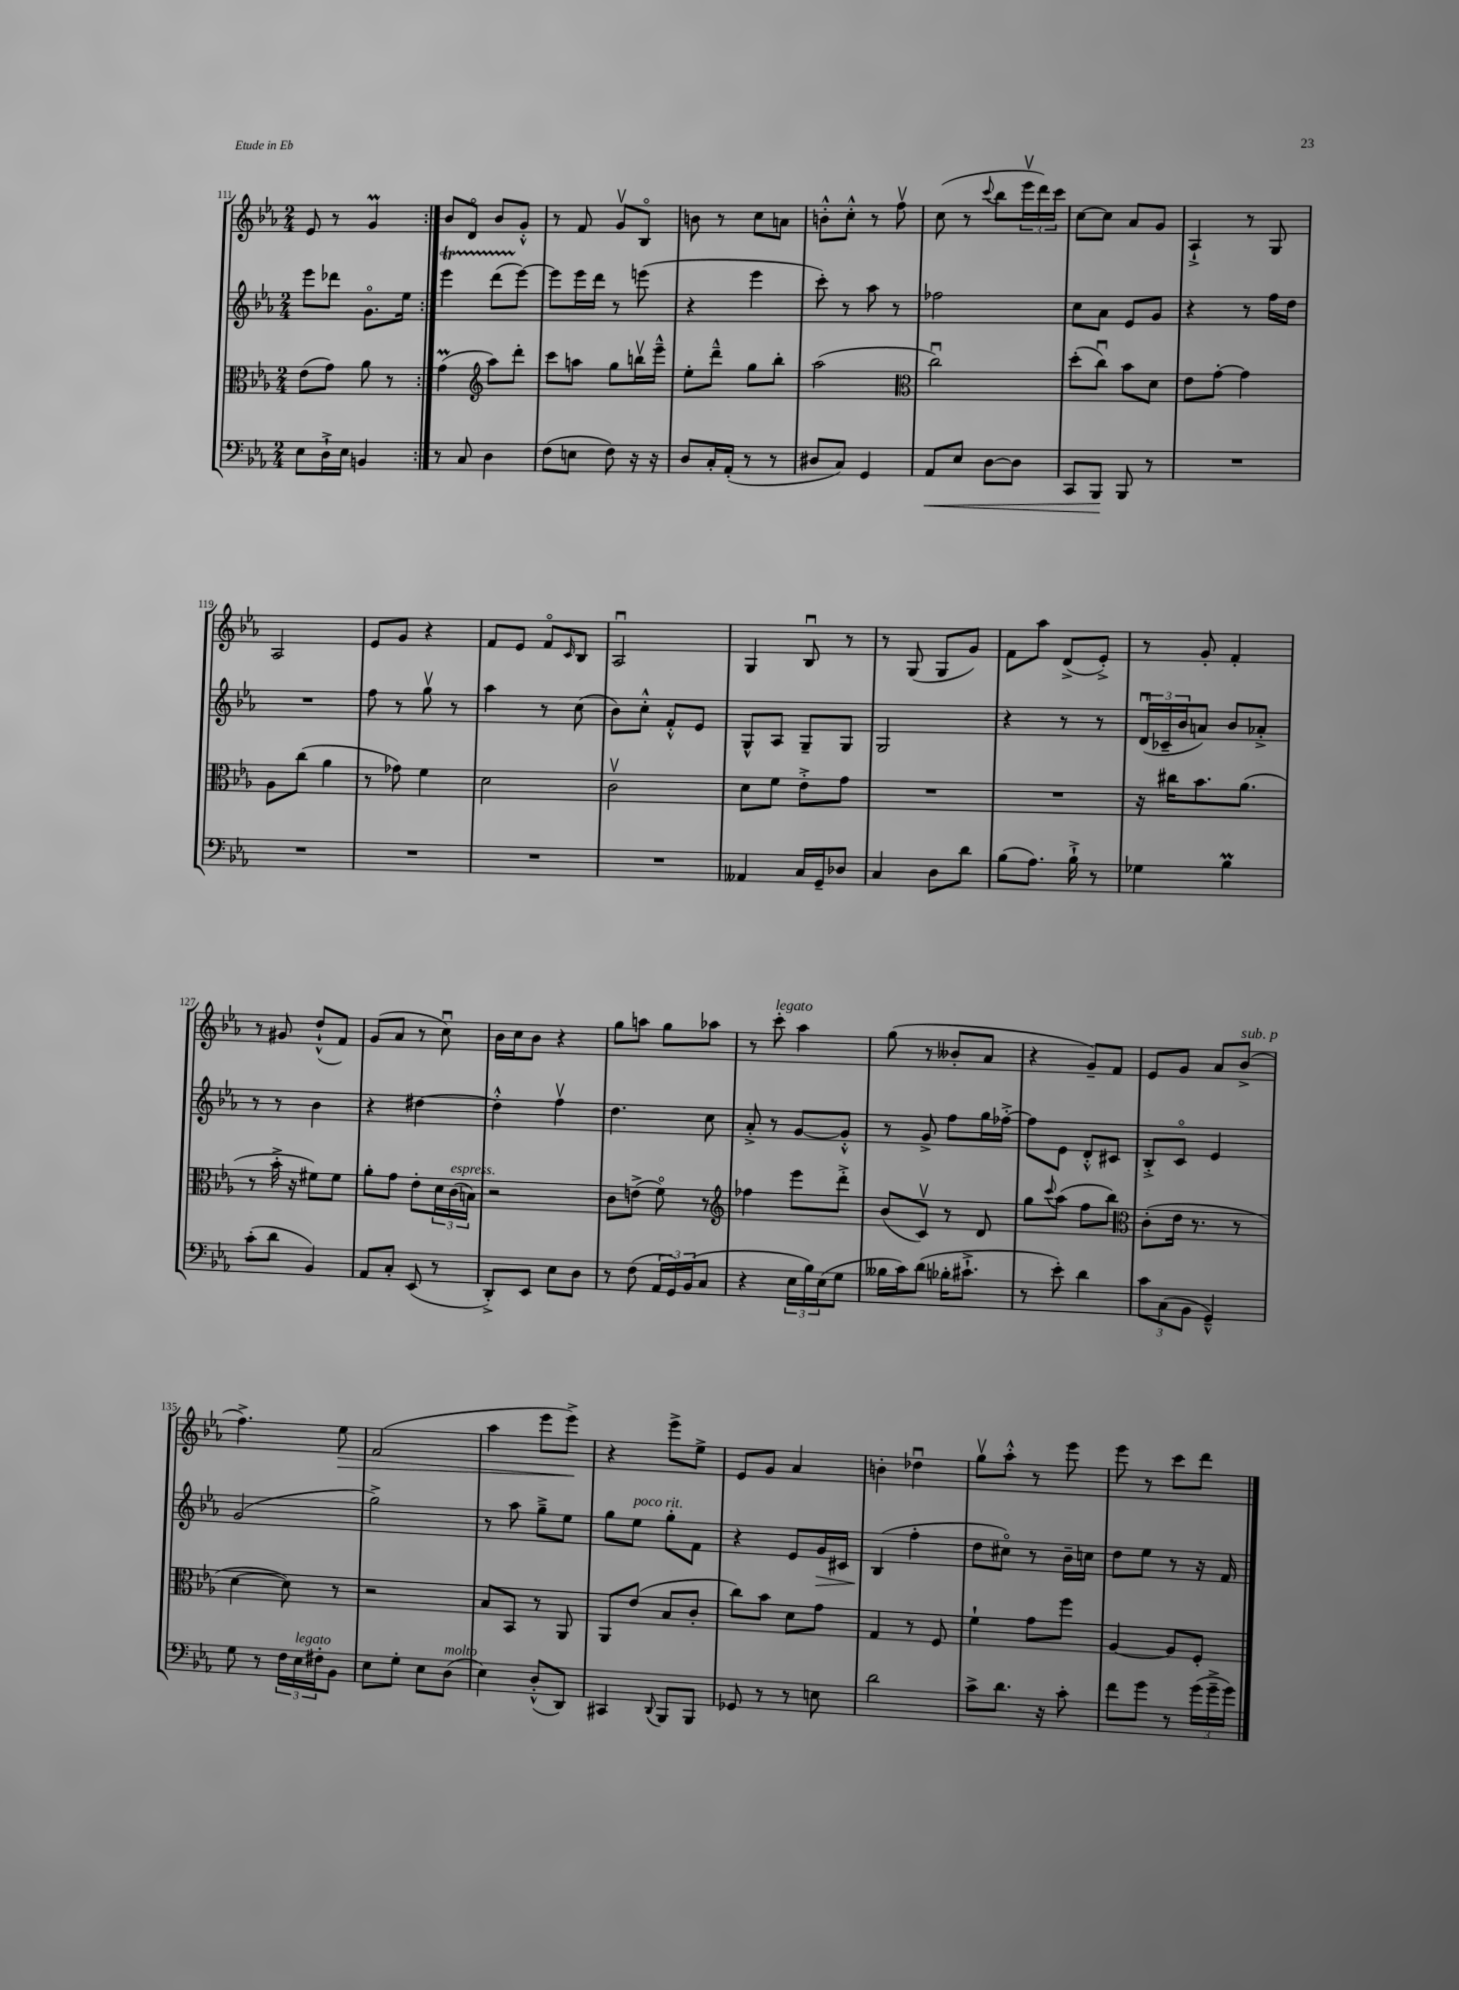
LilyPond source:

<<
\new StaffGroup <<
\new Staff = "s0" {
    \clef treble \key ees \major \numericTimeSignature \time 2/4
    \repeat volta 2 { ees'8 r8 g'4\prall | }
    bes'8 d'8\flageolet bes'8 g'8-.-^ |
    r8 f'8 g'8\upbow bes8\flageolet |
    b'8 r8 c''8 a'8 |
    b'8-.-^ c''8-.-^ r8 f''8\upbow |
    c''8( r8 \appoggiatura { c'''8 } bes''8 \tuplet 3/2 { ees'''16\upbow d'''16) c'''16 } |
    c''8~ c''8 aes'8 g'8 |
    aes4-!-> r8 g8 |
    aes2 |
    ees'8 g'8 r4 |
    f'8 ees'8 f'8\flageolet \grace { c'16 } bes8 |
    aes2\downbow |
    g4 bes8\downbow r8 |
    r8 g8( g8 g'8) |
    f'8 aes''8 d'8->( ees'8-.->) |
    r8 g'8-. f'4-. |
    r8 gis'8 d''8-!-^( f'8) |
    g'8( aes'8 r8 c''8\downbow) |
    bes'16 c''16 bes'8 r4 |
    g''8 a''8 g''8 aes''8 |
    r8 c'''8-.^\markup { \italic "legato" } aes''4 |
    g''8( r8 beses'8-. aes'8 |
    r4 g'8--) f'8 |
    ees'8 g'8 aes'8 bes'8->^\markup { \italic "sub. p" }( |
    f''4.->) ees''8\> |
    f'2( |
    aes''4 ees'''8 ees'''8->\!) |
    r4 ees'''8-> ees''8-> |
    ees'8 g'8 aes'4 |
    b'4-. des''4\downbow |
    g''8\upbow aes''8-.-^ r8 ees'''8 |
    ees'''8 r8 c'''8 d'''8 \bar "|." |
}
\new Staff = "s1" {
    \clef treble \key ees \major \numericTimeSignature \time 2/4
    \repeat volta 2 { ees'''8 des'''8 g'8.\flageolet ees''16 | }
    ees'''4\startTrillSpan d'''8( ees'''8~\stopTrillSpan) |
    ees'''8 ees'''16 d'''16 r8 e'''8( |
    r4 ees'''4 |
    c'''8-.) r8 aes''8 r8 |
    fes''2 |
    c''8 aes'8 ees'8 g'8 |
    r4 r8 f''16 d''16 |
    R2 |
    f''8 r8 g''8\upbow r8 |
    aes''4 r8 c''8( |
    bes'8) c''8-.-^ f'8-.-^ ees'8 |
    g8-^ aes8 g8-- g8 |
    g2 |
    r4 r8 r8 |
    \tuplet 3/2 { d'16\downbow( ces'16-- bes'16 } a'8) bes'8 aes'8-.-> |
    r8 r8 bes'4 |
    r4 dis''4~ |
    dis''4-.-^ f''4\upbow |
    d''4. c''8 |
    aes'8-.-> r8 g'8~ g'8-.-^ |
    r8 g'8-> f''8 g''16 fes''16~-.-> |
    fes''8 ees'8 d'8-.-^ cis'8 |
    bes8-.-> c'8\flageolet ees'4 |
    g'2( |
    g''2->) |
    r8 aes''8 g''8---> ees''8 |
    g''8 ees''8^\markup { \italic "poco rit." } g''8-. f'8 |
    r4 ees'8 g'16\> cis'16 |
    bes4\!( f''4-. |
    d''8 cis''8\flageolet) r8 bes'16-- c''16 |
    d''8 ees''8 r8 r16 f'16 \bar "|." |
}
\new Staff = "s2" {
    \clef alto \key ees \major \numericTimeSignature \time 2/4
    \repeat volta 2 { ees'8( g'8) aes'8 r8 | }
    g'4\prall( \clef treble aes''8) d'''8-. |
    c'''8 a''8 g''8 b''16\upbow ees'''16---^ |
    ees''8-. d'''8---^ g''8 bes''8-. |
    aes''2( |
    \clef alto c''2\downbow) |
    d''8-.( c''8\downbow) bes'8 d'8 |
    ees'8 g'8~-. g'4 |
    aes8 c''8( aes'4 |
    r8 ges'8) f'4 |
    d'2 |
    c'2\upbow |
    d'8 f'8 ees'8-.-> g'8 |
    R2 |
    R2 |
    r16 cis''16 bes'8. aes'8.( |
    r8 bes'16-.-> r16 fis'8) fis'8 |
    aes'8-. g'8 ees'8-. \tuplet 3/2 { d'16 c'16^\markup { \italic "espress." }( b16) } |
    r2 |
    c'8 e'8->( f'8\flageolet) r8 |
    \clef treble fes''4 ees'''8 d'''8-.-> |
    bes'8( c'8\upbow) r8 d'8 |
    g''8 \appoggiatura { c'''8 } aes''8( f''8 bes''8) |
    \clef alto c'8-.( ees'16 r8. r8 |
    d'4~ d'8) r8 |
    r2 |
    bes8 bes,8 r8 aes,8 |
    aes,8 ees'8( bes8 c'8-. |
    c''8) bes'8 d'8 g'8 |
    g4 r8 f8 |
    f'4-! g'8 f''8 |
    aes4~ aes8 f8-. \bar "|." |
}
\new Staff = "s3" {
    \clef bass \key ees \major \numericTimeSignature \time 2/4
    \repeat volta 2 { ees8 d16-!-> ees16 b,4 | }
    r8 c8 d4 |
    f8( e8 f8) r16 r16 |
    d8 c16-. aes,16-.( r8 r8 |
    dis8 c8) g,4 |
    aes,8\< ees8 d8~ d8 |
    c,8 bes,,8\! bes,,8 r8 |
    R2 |
    R2 |
    R2 |
    R2 |
    R2 |
    aeses,4 c16 g,16-- des8 |
    c4 d8 d'8 |
    bes8( aes8.) bes16-!-> r8 |
    ges4 bes4\prall |
    c'8-.( d'8 bes,4) |
    aes,8 c8-. ees,8( r8 |
    d,8-.->) ees,8 ees8 d8 |
    r8 f8( \tuplet 3/2 { aes,16 g,16) bes,16( } c8 |
    r4 \tuplet 3/2 { ees16 bes16) ees16( } g8 |
    beses16 c'16) d'8( bes16-. cis'8.-!-> |
    r8 ees'8-.) d'4 |
    \tuplet 3/2 { c'8 c8( bes,8 } g,4---^) |
    g8 r8 \tuplet 3/2 { f16 ees16^\markup { \italic "legato" } fis16-. } bes,8 |
    ees8 g8-. ees8 d8^\markup { \italic "molto" }( |
    ees4) d8-.-^( d,8) |
    cis,4 \appoggiatura { d,8 } bes,,8 bes,,8 |
    ges,8 r8 r8 e8 |
    d'2 |
    c'8-> d'8. r16 c'8-. |
    f'8 g'8 r8 \tuplet 3/2 { g'16( g'16---> g'16) } \bar "|." |
}
>>
>>
\layout { \context { \Score currentBarNumber = #111 } }
